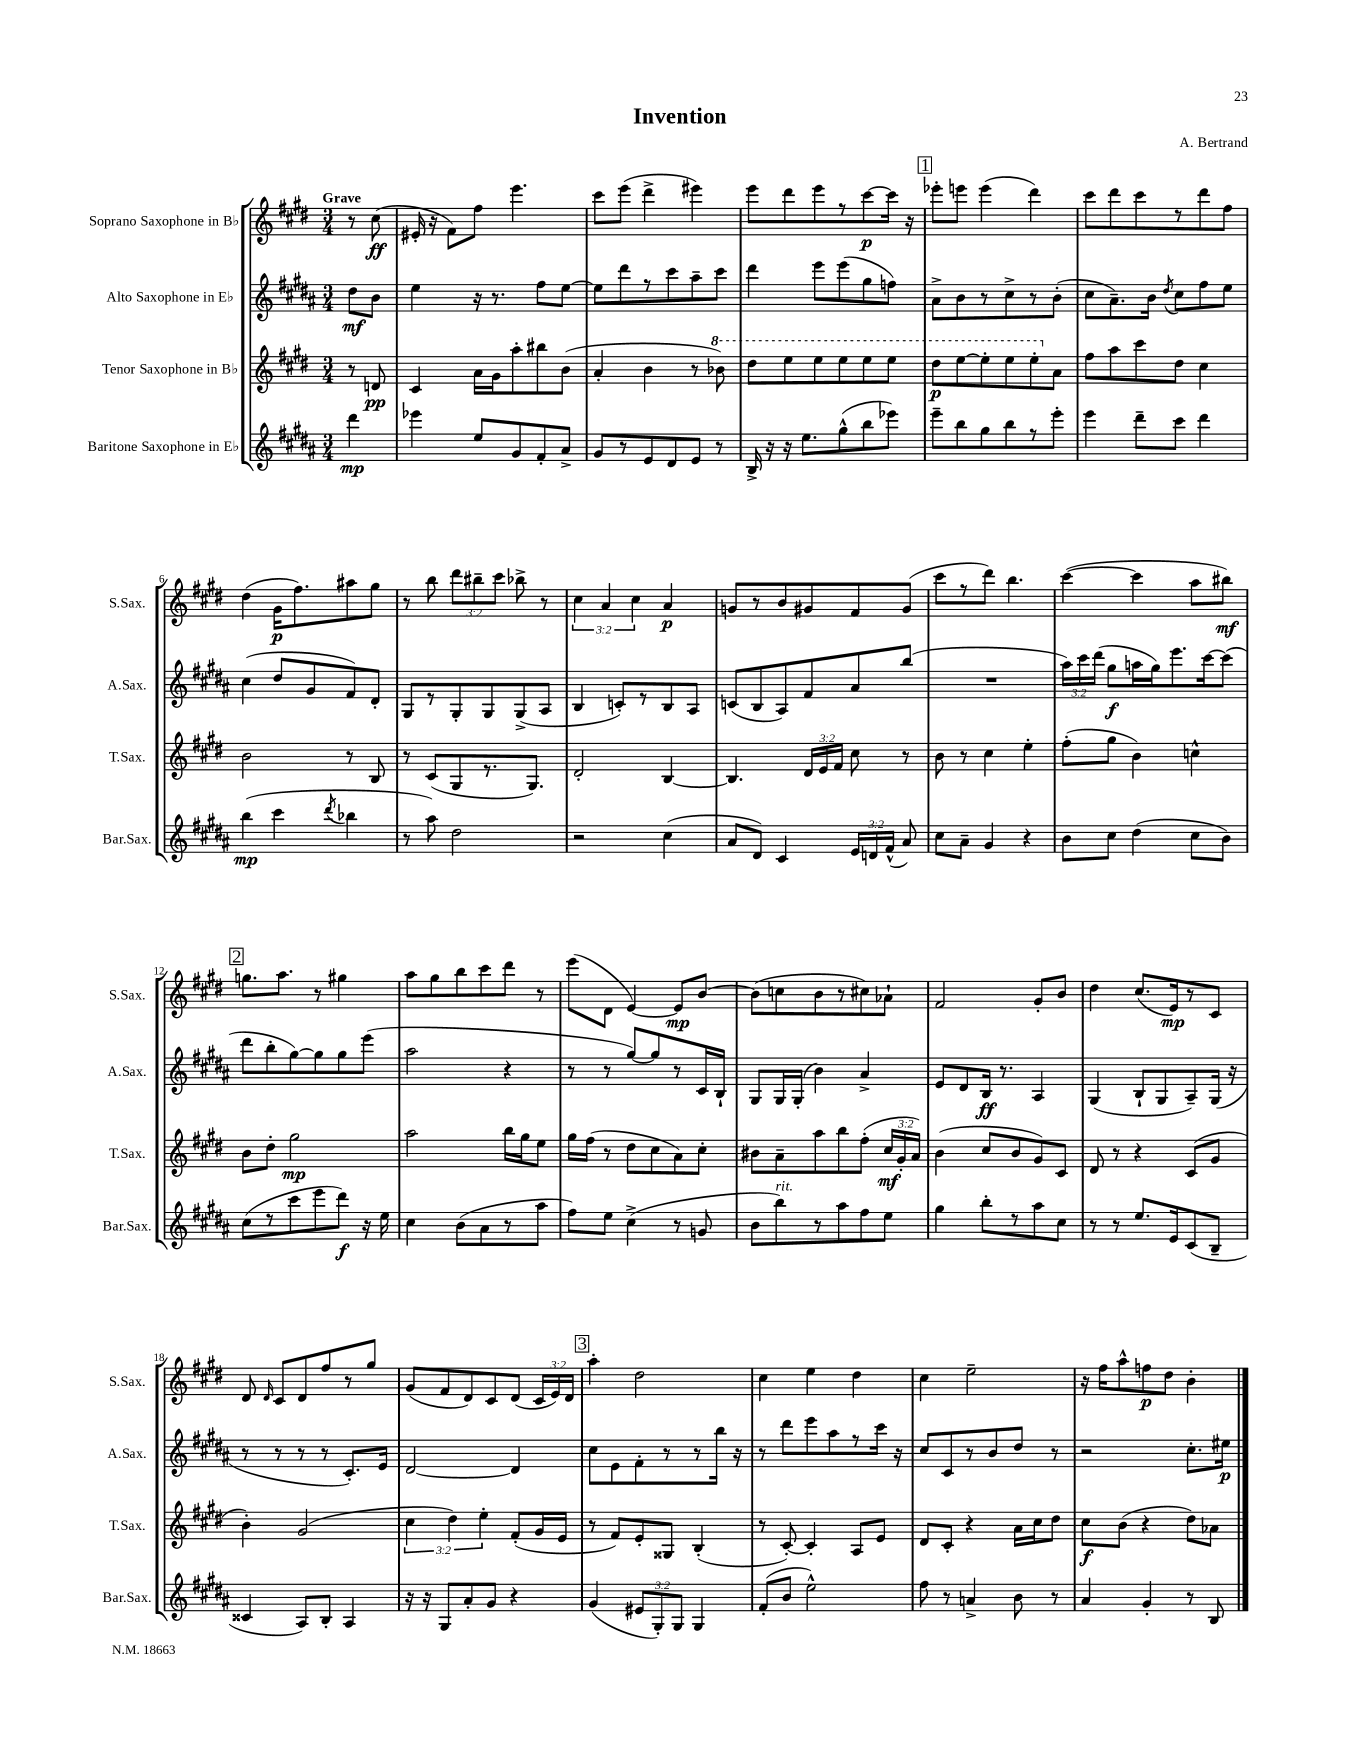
\header { title = "Invention" composer = "A. Bertrand" }
<<
\new StaffGroup <<
\new Staff = "s0" \with { instrumentName = "Soprano Saxophone in Bb" shortInstrumentName = "S.Sax." } {
    \clef treble \key e \major \numericTimeSignature \time 3/4 \override Staff.TupletNumber.text = #tuplet-number::calc-fraction-text \partial 4 \tempo "Grave"
    \autoBeamOff r8 cis''8\ff( |
    eis'16-. r16 fis'8[) fis''8] e'''4. |
    cis'''8[ e'''8]( dis'''4-> eis'''4) |
    e'''8[ dis'''8 e'''8 r8 cis'''8~\p cis'''16] r16 |
    \mark \markup { \box "1" } ees'''8[-. e'''8] e'''4( dis'''4) |
    cis'''8[ dis'''8 cis'''8 r8 dis'''8 fis''8] |
    dis''4( gis'16[\p fis''8.) ais''8 gis''8] |
    r8 b''8 \tuplet 3/2 { dis'''8[ bis''8-- cis'''8] } bes''8-> r8 |
    \tuplet 3/2 { cis''4 a'4 cis''4 } a'4\p |
    g'8[ r8 b'8 gis'8 fis'8 gis'8]( |
    cis'''8[ r8 dis'''8]) b''4. |
    cis'''4~( cis'''4 a''8[ bis''8]\mf) |
    \mark \markup { \box "2" } g''8.[ a''8.] r8 gis''4 |
    a''8[ gis''8 b''8 cis'''8 dis'''8] r8 |
    e'''8[( dis'8] e'4~) e'8[\mp b'8]~ |
    b'8[( c''8 b'8 r8 cis''8) aes'8]-! |
    fis'2 gis'8[-. b'8] |
    dis''4 cis''8.[( e'16\mp) r8 cis'8] |
    dis'8 \grace { dis'16 } cis'8[ dis'8 fis''8 r8 gis''8] |
    gis'8[( fis'8 dis'8) cis'8 dis'8]( \tuplet 3/2 { cis'16[ e'16) dis'16] } |
    \mark \markup { \box "3" } a''4-. dis''2 |
    cis''4 e''4 dis''4 |
    cis''4 e''2-- |
    r16 fis''16[ a''8-^ f''8\p dis''8] b'4-. \bar "|." |
}
\new Staff = "s1" \with { instrumentName = "Alto Saxophone in Eb" shortInstrumentName = "A.Sax." } {
    \clef treble \key b \major \numericTimeSignature \time 3/4 \override Staff.TupletNumber.text = #tuplet-number::calc-fraction-text \partial 4
    \autoBeamOff dis''8[\mf b'8] |
    e''4 r16 r8. fis''8[ e''8]~ |
    e''8[ dis'''8 r8 cis'''8 ais''8-- cis'''8] |
    dis'''4 e'''8[ e'''8( gis''8 f''8]) |
    \mark \markup { \box "1" } ais'8[-> b'8 r8 cis''8-> r8 b'8]-.( |
    cis''8[ ais'8.--) b'16] \acciaccatura { dis''8 } cis''8[ fis''8 e''8] |
    cis''4( dis''8[ gis'8 fis'8) dis'8]-. |
    gis8[ r8 gis8-. gis8 gis8->( ais8] |
    b4 c'8[-.) r8 b8 ais8] |
    c'8[( b8 ais8) fis'8 ais'8 b''8]( |
    R2. |
    \tuplet 3/2 { ais''16[) cis'''16 dis'''16]( } gis''8[\f a''16 gis''16) e'''8. cis'''16~ cis'''8]( |
    \mark \markup { \box "2" } dis'''8[ b''8-. gis''8~) gis''8 gis''8 e'''8]( |
    ais''2 r4 |
    r8 r8 gis''8[~) gis''8 r8 cis'16 b16]-! |
    gis8[ gis16 gis16]-.( b'4) ais'4-> |
    e'8[ dis'8 b16]\ff r8. ais4 |
    gis4( b8[-! gis8 ais8--) gis16]( r16 |
    r8 r8 r8 r8 cis'8.[-.) e'16] |
    dis'2~ dis'4 |
    \mark \markup { \box "3" } cis''8[ e'8 fis'8-. r8 r8 b''16] r16 |
    r8 dis'''8[ e'''8 ais''8 r8 cis'''16] r16 |
    cis''8[ cis'8 r8 b'8 dis''8] r8 |
    r2 cis''8.[-. eis''16]\p \bar "|." |
}
\new Staff = "s2" \with { instrumentName = "Tenor Saxophone in Bb" shortInstrumentName = "T.Sax." } {
    \clef treble \key e \major \numericTimeSignature \time 3/4 \override Staff.TupletNumber.text = #tuplet-number::calc-fraction-text \partial 4
    \autoBeamOff r8 d'8\pp |
    cis'4 a'16[ gis'16 a''8-. bis''8 b'8]( |
    a'4-. b'4 r8 \ottava #1 bes''8) |
    dis'''8[ e'''8 e'''8 e'''8 e'''8 e'''8] |
    \mark \markup { \box "1" } dis'''8[\p e'''8~ e'''8-. e'''8 e'''8-. \ottava #0 a'8] |
    fis''8[ a''8 cis'''8 dis''8] cis''4 |
    b'2 r8 b8 |
    r8 cis'8[( gis8 r8. gis8.]) |
    dis'2-. b4~ |
    b4. \tuplet 3/2 { dis'16[ e'16 fis'16] } cis''8 r8 |
    b'8 r8 cis''4 e''4-. |
    fis''8[-.( gis''8] b'4) c''4-^ |
    \mark \markup { \box "2" } b'8[ dis''8]-. gis''2\mp |
    a''2 b''16[ gis''16 e''8] |
    gis''16[ fis''16]( r8 dis''8[ cis''8 a'8) cis''8]-. |
    bis'8[ a'8-- a''8 b''8 fis''8]-.( \tuplet 3/2 { cis''16[\mf gis'16-. a'16]) } |
    b'4( cis''8[ b'8 gis'8) cis'8] |
    dis'8 r8 r4 cis'8[( gis'8] |
    b'4-.) gis'2( |
    \tuplet 3/2 { cis''4 dis''4) e''4-. } fis'8[-.( gis'16 e'16] |
    \mark \markup { \box "3" } r8 fis'8[) e'8-. gisis8] b4-.( |
    r8 cis'8~-.) cis'4-. a8[ e'8] |
    dis'8[ cis'8]-. r4 a'16[ cis''16 dis''8] |
    cis''8[\f b'8]( r4 dis''8[) aes'8] \bar "|." |
}
\new Staff = "s3" \with { instrumentName = "Baritone Saxophone in Eb" shortInstrumentName = "Bar.Sax." } {
    \clef treble \key b \major \numericTimeSignature \time 3/4 \override Staff.TupletNumber.text = #tuplet-number::calc-fraction-text \partial 4
    \autoBeamOff dis'''4\mp |
    ees'''4 e''8[ gis'8 fis'8-. ais'8]-> |
    gis'8[ r8 e'8 dis'8 e'8] r8 |
    b16-> r16 r16 e''8.[ gis''8-^( b''8 ees'''8]) |
    \mark \markup { \box "1" } e'''8[-- b''8 gis''8 b''8 r8 e'''8]-. |
    e'''4 dis'''8[-- cis'''8] dis'''4 |
    b''4\mp( cis'''4 \acciaccatura { dis'''8 } bes''4 |
    r8 ais''8) dis''2 |
    r2 cis''4( |
    ais'8[ dis'8]) cis'4 \tuplet 3/2 { e'16[ d'16 fis'16]-^( } ais'8) |
    cis''8[ ais'8]-- gis'4 r4 |
    b'8[ cis''8] dis''4( cis''8[ b'8]) |
    \mark \markup { \box "2" } cis''8[( r8 cis'''8 e'''8 dis'''8]\f) r16 e''16 |
    cis''4 b'8[( ais'8 r8 ais''8] |
    fis''8[) e''8] cis''4->( r8 g'8 |
    b'8[ b''8^\markup { \italic "rit." }) r8 ais''8 fis''8 e''8] |
    gis''4 b''8[-. r8 ais''8 cis''8] |
    r8 r8 e''8.[ e'16 cis'8( b8]-- |
    cisis'4 ais8[) b8]-. ais4 |
    r16 r16 gis8[ ais'8-. gis'8] r4 |
    \mark \markup { \box "3" } gis'4( \tuplet 3/2 { eis'8[ gis8-.) gis8] } gis4 |
    fis'8[-.( b'8] e''2-^) |
    fis''8 r8 a'4-> b'8 r8 |
    ais'4 gis'4-. r8 b8 \bar "|." |
}
>>
>>
